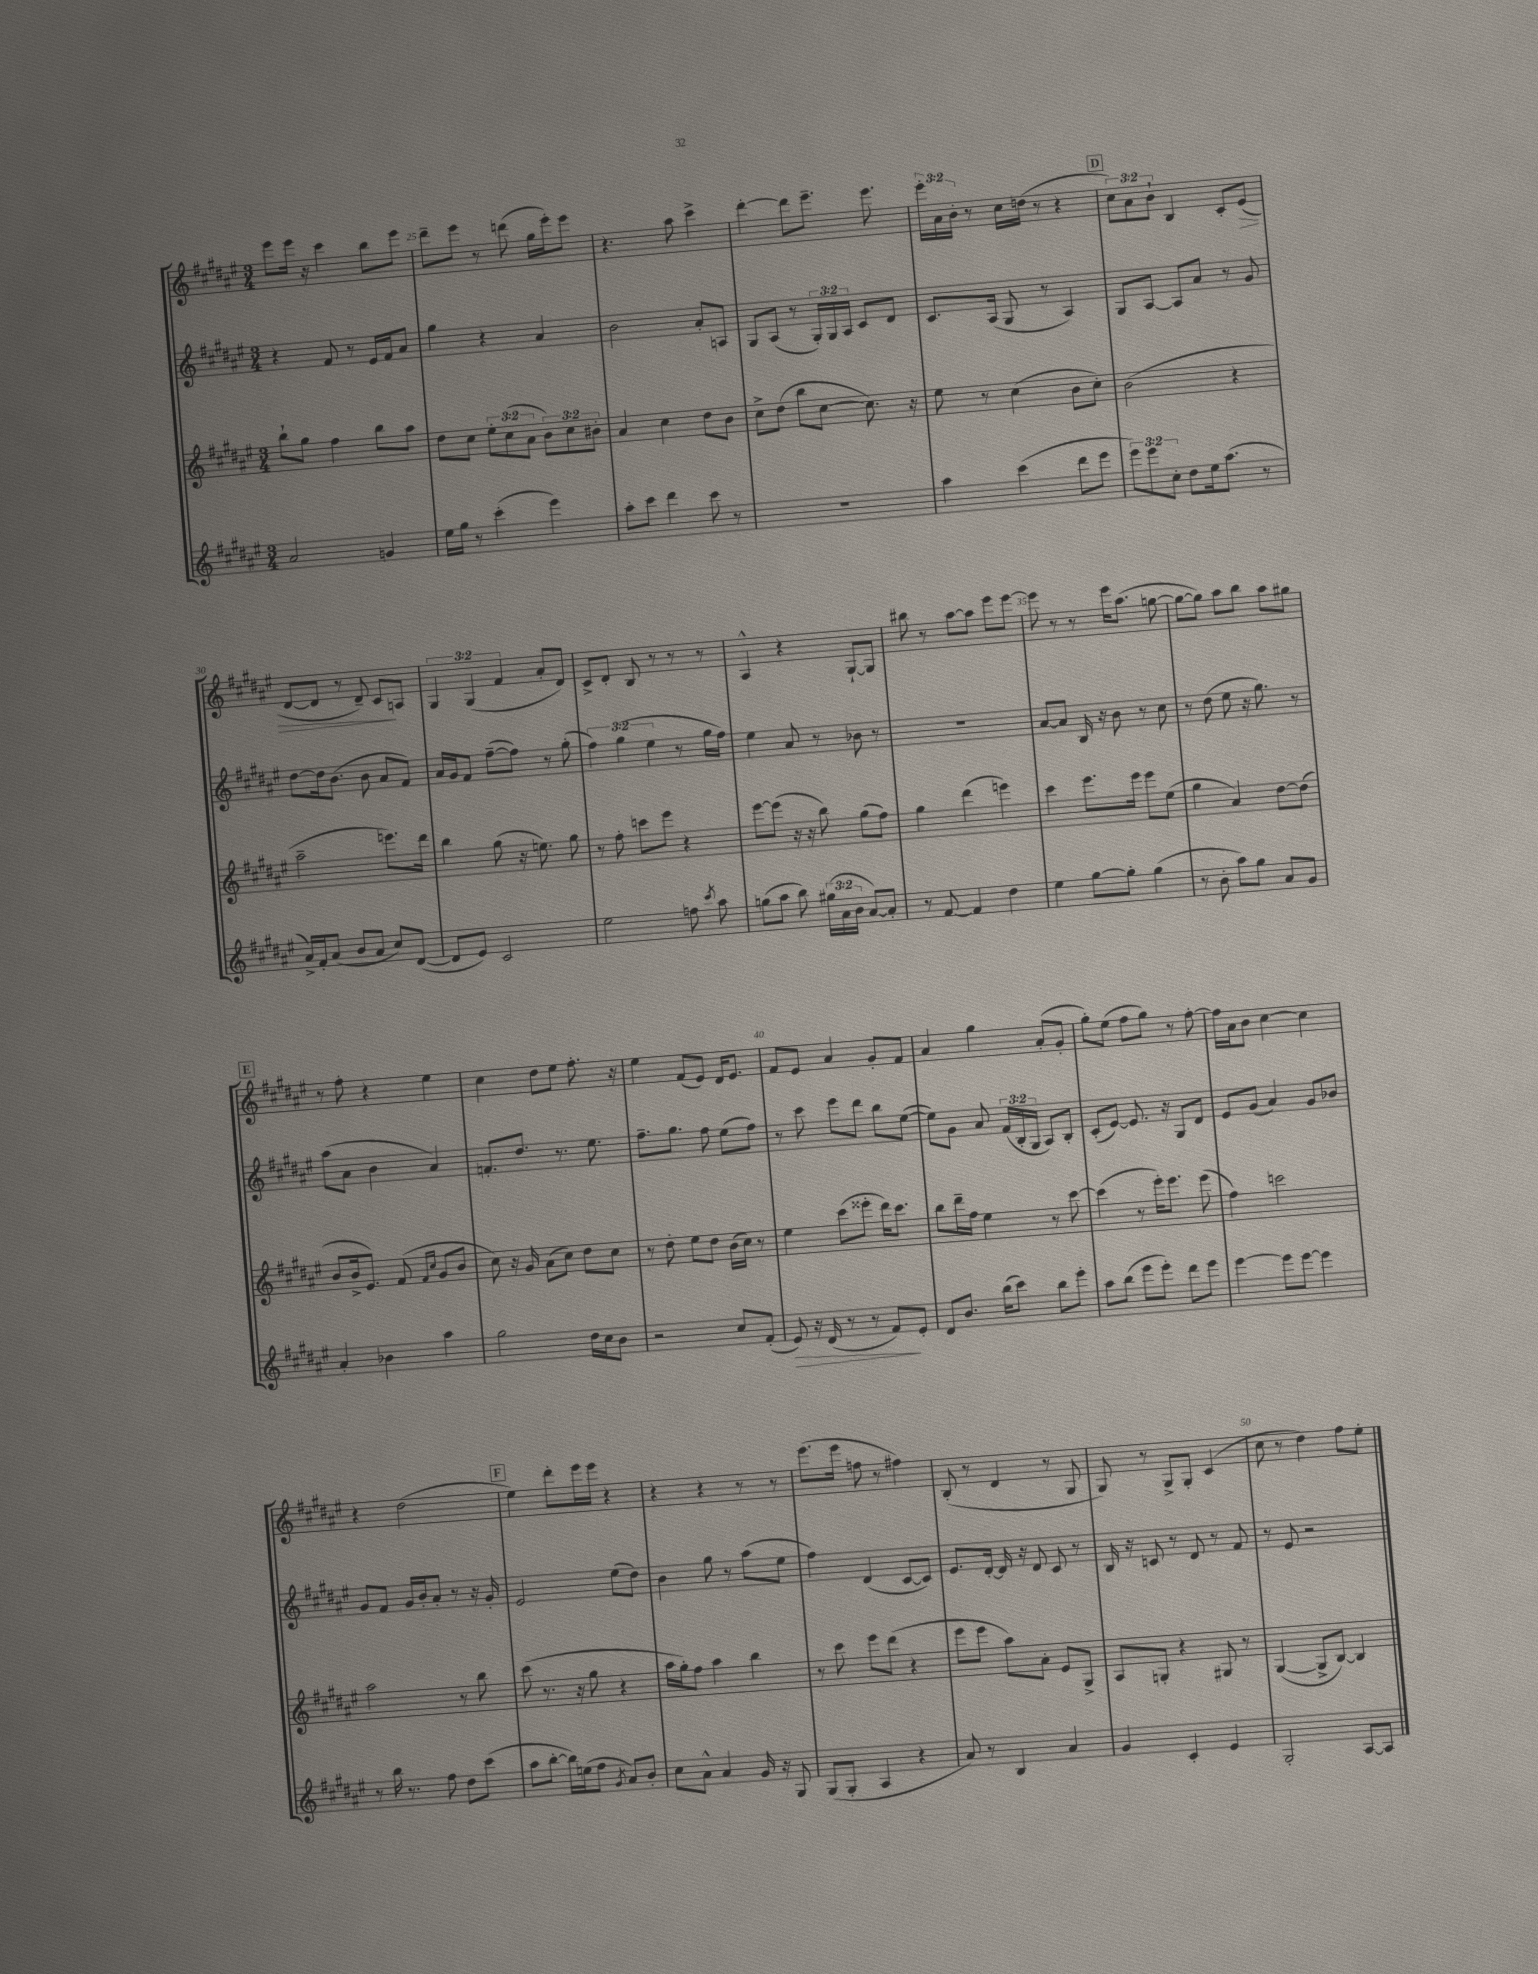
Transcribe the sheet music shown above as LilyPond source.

<<
\new StaffGroup <<
\new Staff = "s0" {
    \clef treble \key fis \major \numericTimeSignature \time 3/4 \override Staff.TupletNumber.text = #tuplet-number::calc-fraction-text
    \autoBeamOff eis'''8[ eis'''16] r16 cis'''4 b''8[ eis'''8] |
    dis'''8[-- eis'''8] r8 d'''8( gis''16[ eis'''16-.) eis'''8] |
    r4. ais''8 cis'''4-> |
    dis'''4~-. dis'''8[ eis'''8.]-- eis'''8. |
    \tuplet 3/2 { eis'''16[-. ais'16 b'16]-. } r8 cis''16[ d''16]( r8 r4 |
    \mark \markup { \box "D" } \tuplet 3/2 { cis''8[) ais'8 b'8]-! } b4 cis'8[-. eis'8]\>( |
    dis'8[~ dis'8] r8 dis'8--) cis'8[\! a8] |
    \tuplet 3/2 { gis4 gis4( fis'4 } ais'8[-. dis'8]) |
    cis'8[-> dis'8]-. b8 r8 r8 r8 |
    ais4-^ r4 gis8[~-! gis8] |
    bis''8 r8 ais''8[~ ais''8] eis'''8[ eis'''8]~ |
    eis'''8 r8 r8 eis'''16[ ais''8.]( g''8~ |
    g''8[~ g''8]) ais''8[ b''8] ais''8[ gis''8] |
    \mark \markup { \box "E" } r8 fis''8-. r4 eis''4 |
    cis''4 dis''8[ eis''8] fis''8.-. r16 |
    eis''4 fis'8[( eis'8]) dis'16[ eis'8.] |
    fis'8[ eis'8] ais'4 gis'8[-. fis'8] |
    ais'4 gis''4 ais'8[-.( gis'8]-. |
    gis''8[-.) eis''8]( fis''8[ gis''8]) r8 fis''8~-. |
    fis''16[ ais'16 b'8] cis''4~ cis''4 |
    r4 dis''2( |
    \mark \markup { \box "F" } eis''4) dis'''8[-. eis'''16 eis'''16] r4 |
    r4 r4 r8 r8 |
    eis'''8.[( eis'''16] f''8 r8 fis''4) |
    b8-.( r8 dis'4 r8 gis8 |
    gis8) r8 gis8[-> gis8]-. cis'4( |
    cis''8 r8 dis''4) fis''8[ eis''8]-. \bar "|." |
}
\new Staff = "s1" {
    \clef treble \key fis \major \numericTimeSignature \time 3/4 \override Staff.TupletNumber.text = #tuplet-number::calc-fraction-text
    \autoBeamOff r4 fis'8 r8 eis'16[ fis'16 ais'8] |
    gis''4 r4 ais'4 |
    b'2 ais'8[-. a8] |
    gis8[ ais8]( r8 \tuplet 3/2 { gis16[-.) gis16 ais16] } cis'8[ dis'8] |
    cis'8.[ ais16]( gis8 r8 ais4) |
    \mark \markup { \box "D" } gis8[ ais8]~ ais8[ ais'8] r8 gis'8 |
    dis''8[~ dis''16 b'8.]( b'8 ais'8[ fis'8]) |
    ais'16[ gis'16 fis'8] fis''8[~--( fis''8]) r8 gis''8-.( |
    \tuplet 3/2 { fis''4) gis''4( eis''4 } r8 gis''16[ fis''16]) |
    eis''4 ais'8 r8 bes'8 r8 |
    R2. |
    ais'8[~ ais'8] b16 r16 b'8 r8 cis''8 |
    r8 dis''8( eis''8 r16 gis''8.) r8 |
    \mark \markup { \box "E" } ais''8[( ais'8] b'4 ais'4) |
    f'8.[-. dis''8.] r8. eis''8. |
    fis''8.[-- gis''8.] fis''8 eis''8[( fis''8]) |
    r8 cis'''8 eis'''8[ dis'''8] b''8[ eis''8]~( |
    eis''8[) gis'8] ais'8 \tuplet 3/2 { fis'16[( b16-. gis16] } ais8[) b8]-. |
    cis'8[-.( eis'8]~) eis'8. r16 gis8[ dis'8] |
    eis'8[ gis'8]( ais'4) gis'8[ bes'8] |
    gis'8[ fis'8] gis'16[ b'16-. ais'8]-. r8 r16 gis'16-. |
    \mark \markup { \box "F" } eis'2 eis''8[( dis''8]) |
    b'4 gis''8 r8 ais''8[( eis''8] |
    fis''4) dis'4( cis'8[~ cis'8]) |
    eis'8.[ dis'16]~-. dis'16 r16 dis'8 cis'8 r8 |
    b16 r16 c'8 r8 dis'8 r8 fis'8 |
    r8 eis'8 r2 \bar "|." |
}
\new Staff = "s2" {
    \clef treble \key fis \major \numericTimeSignature \time 3/4 \override Staff.TupletNumber.text = #tuplet-number::calc-fraction-text
    \autoBeamOff b''8[-! gis''8] fis''4 b''8[ ais''8] |
    dis''8[ cis''8] \tuplet 3/2 { eis''8[-. cis''8( ais'8] } \tuplet 3/2 { b'8[) cis''8 bis'8]-. } |
    ais'4 cis''4 dis''8[ b'8] |
    cis''8[-> dis''8]( b''8[ cis''8]~ cis''8.) r16 |
    eis''8 r8 cis''4( b'8[ cis''8]-.) |
    \mark \markup { \box "D" } b'2( r4 |
    ais''2-- e'''8.[) dis'''16] |
    b''4 gis''8( r16 e''8.) gis''8 |
    r8 fis''8-. c'''8[ eis'''8] r4 |
    eis'''8[~ eis'''8]( r16 r16 b''8) gis''8[( fis''8]) |
    gis''4 dis'''4( e'''4) |
    cis'''4 eis'''8.[ eis'''16] eis'''8[ eis''8]( |
    gis''4 ais'4) dis''8[~ dis''8]( |
    \mark \markup { \box "E" } b'8[ b'16-> eis'8.]) fis'8( \grace { fis'16[ cis''16] } gis'8[ b'8] |
    cis''8) r16 gis'16 ais'8[( cis''8]) dis''8[ cis''8] |
    r8 dis''8-. eis''8[ dis''8] b'16[( cis''16]) r8 |
    eis''4 cis'''8[( eisis'''8]-. dis'''16[) cis'''8.] |
    b''8[ dis'''16-- fis''16] eis''4 r8 cis'''8~ |
    cis'''4( r8 eis'''16[-.) eis'''8.] eis'''8( |
    fis''4) c'''2 |
    ais''2 r8 b''8 |
    \mark \markup { \box "F" } cis'''8( r8. r16 gis''8 r4 |
    ais''16[ gis''16-.) fis''8] ais''4 b''4 |
    r8 cis'''8 eis'''8[ dis'''8]( r4 |
    eis'''8[ eis'''8] ais''8[) ais'8]-. eis'8[ gis8]-> |
    ais8[ g8]-. r4 gis8 r8 |
    gis4~( gis8[-> b8]~) b4 \bar "|." |
}
\new Staff = "s3" {
    \clef treble \key fis \major \numericTimeSignature \time 3/4 \override Staff.TupletNumber.text = #tuplet-number::calc-fraction-text
    \autoBeamOff ais'2 g'4 |
    eis''16[ gis''16] r8 cis'''4-.( eis'''4) |
    ais''8[-. cis'''8] dis'''4 cis'''8 r8 |
    R2. |
    ais''4 cis'''4( dis'''8[ eis'''8] |
    \mark \markup { \box "D" } \tuplet 3/2 { eis'''8[) eis'''8 cis''8]-. } dis''8[ eis''16 ais''8.]( r8 |
    ais'16[->) fis'16-. ais'8]( b'8[ ais'8] cis''8[) dis'8]~( |
    dis'8[ eis'8]) cis'2 |
    eis''2 f''8 \acciaccatura { cis'''8 } ais''8 |
    g''8[( ais''8] b''8) \tuplet 3/2 { gis''16[( ais'16 b'16] } ais'8[~) ais'8]-. |
    r8 fis'8~ fis'4 dis''4 |
    eis''4 gis''8[~ gis''8]-. gis''4( |
    r8 b'8-. ais''8[) gis''8] ais'8[ gis'8] |
    \mark \markup { \box "E" } ais'4-. bes'4 ais''4 |
    gis''2 dis''16[ cis''16 b'8] |
    r2 cis''8[ fis'8]-.( |
    eis'8\>) r16 dis'16( r8 r8 fis'8[\!) eis'8]-. |
    dis'8[ b'8.] b''16[( cis'''8]) b''8[ eis'''8]-. |
    ais''8[ b''8]( eis'''8[ eis'''8]-.) dis'''8[ eis'''8] |
    eis'''4~ eis'''8[ eis'''8]~ eis'''4 |
    r8 b''16 r8. fis''8 dis''8[ cis'''8]( |
    \mark \markup { \box "F" } ais''8[ b''8]~-. b''16[) e''16( fis''8] \acciaccatura { gis'8 } ais'8[) b'8]-. |
    cis''8[ ais'8]-^ ais'4 gis'16 r16 gis8 |
    gis8[( gis8]-. ais4 r4 |
    ais'8) r8 b4 ais'4 |
    gis'4 cis'4-. eis'4 |
    gis2-. ais8[~ ais8] \bar "|." |
}
>>
>>
\layout { \context { \Score currentBarNumber = #24 \override BarNumber.break-visibility = ##(#f #t #t) barNumberVisibility = #(every-nth-bar-number-visible 5) } }
